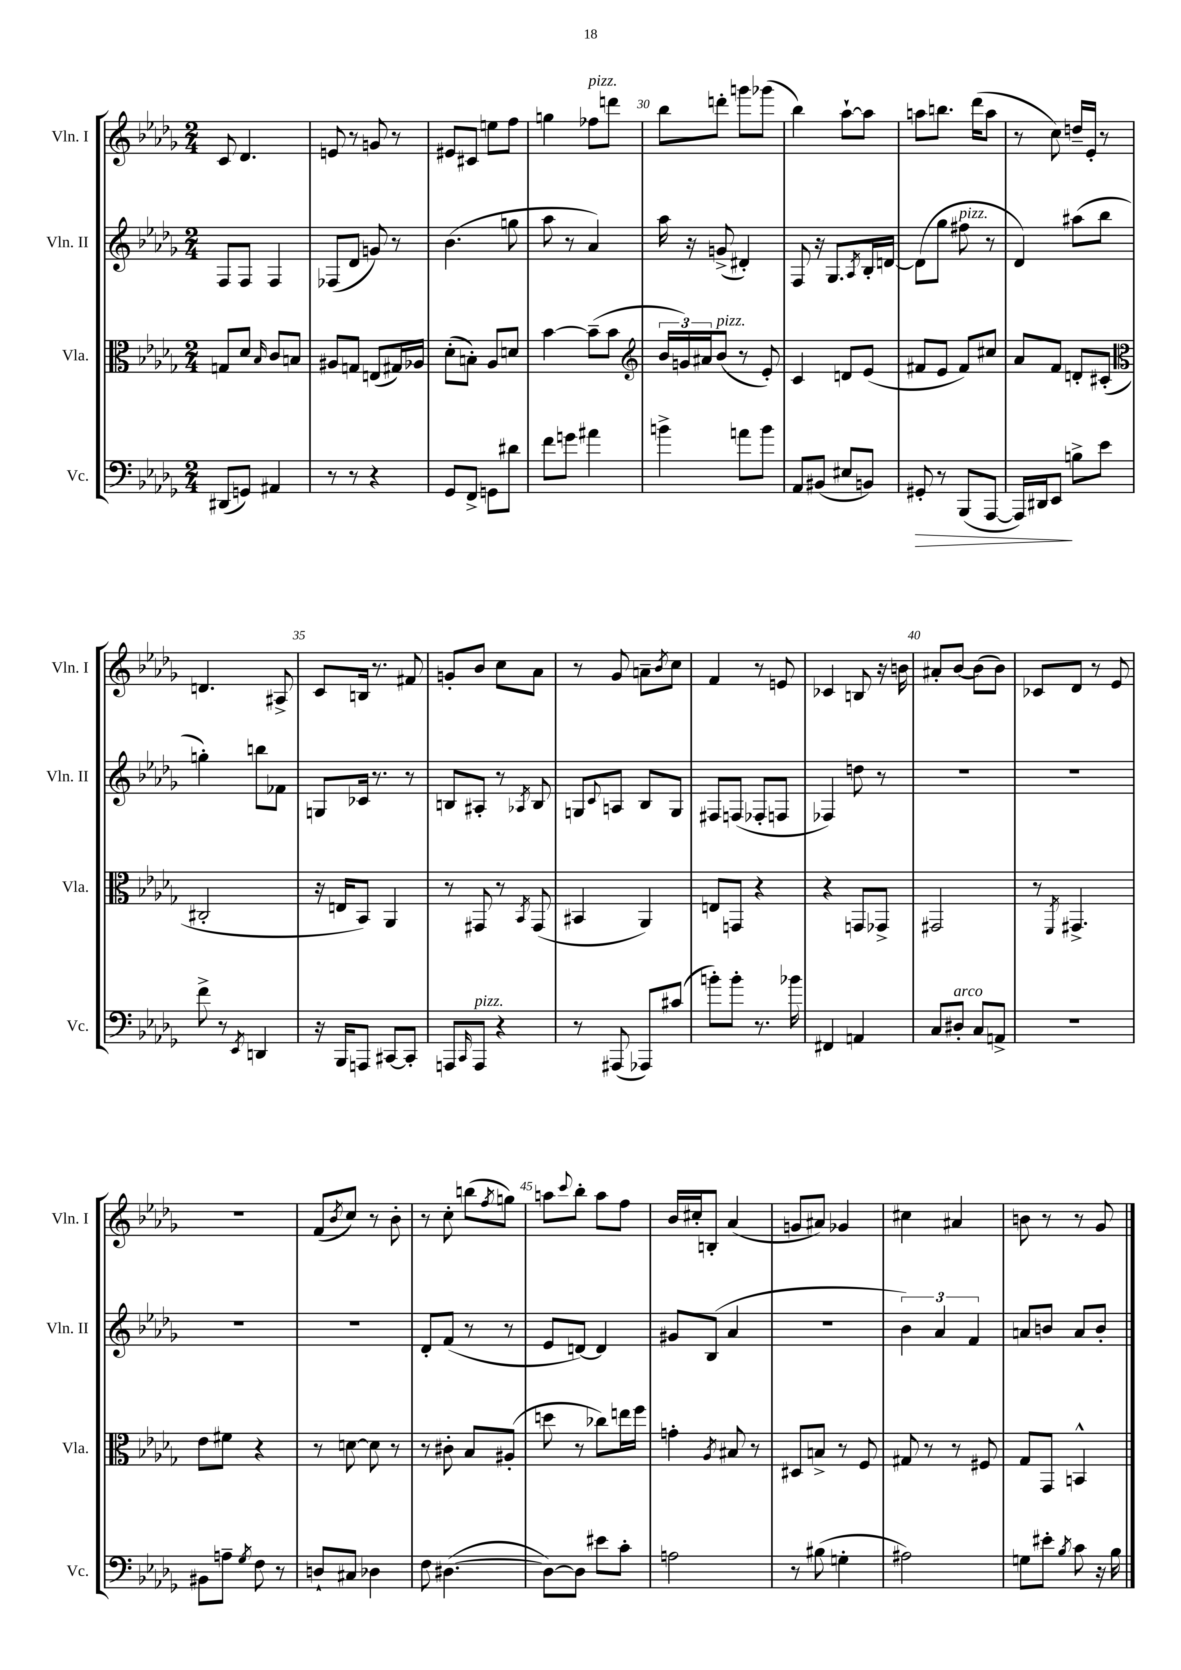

**kern	**kern	**kern	**kern
*staff4	*staff3	*staff2	*staff1
*clefF4	*clefC3	*clefG2	*clefG2
*k[b-e-a-d-g-]	*k[b-e-a-d-g-]	*k[b-e-a-d-g-]	*k[b-e-a-d-g-]
*M2/4	*M2/4	*M2/4	*M2/4
(8DD#	8G	8F	8c
8GG)	8d-	8F	4.d-
.	16qqB-	.	.
4AA#	8c	4F	.
.	8B	.	.
=	=	=	=
8r	8A#	(8F-	8e
8r	8G	8d-	8r
4r	(8E	8g)	8g
.	16G#)	8r	8r
.	16A-	.	.
=	=	=	=
8GG-	(8d-'	(4.b-	8e#
8FF^	8B')	.	8c#
8GG	8A-	.	8ee
8d#	8d	8gg	8ff
=	=	=	=
8f	[4b-	8aa-	4gg
8g	.	8r	.
4a#	(8b-~]	4a-)	8ff-
.	8b-	.	8ddd
=	=	=	=
*	*clefG2	*	*
4b^	24b-	16aa-	8bb-
.	24g)	.	.
.	.	16r	.
.	24a#	.	.
.	(8b-	(8g^	8ddd'
8a	8r	4d#')	8ggg
8b	8e-')	.	(8ggg-
=	=	=	=
8AA-	4c	8F	4bb-)
(8BB#	.	16r	.
.	.	8.G-	.
8E#	8d	.	[8aa-`
.	.	8qA-	.
8BB)	(8e-	16B-'	8aa-]
.	.	[16d	.
=	=	=	=
8GG#'	8f#	(8d]	8aa
8r	8e-	8gg-	8.bb
(8BBB-	8f#)	8ff#	.
.	.	.	(16ddd-
[8AAA-	8cc#	8r	8aa
=	=	=	=
16AAA-])	8a-	4d-)	8r
16DD#	.	.	.
8EE-	8f	.	8cc)
8B^	8d'	(8aa#	16dd~
.	.	.	16e-'
8e-	(8c#'	8bb-	8r
=	=	=	=
*	*clefC3	*	*
8f^	2C#'	4gg')	4.d
8r	.	.	.
8qEE-	.	.	.
4DD	.	8bb	.
.	.	8f-	8A#^
=	=	=	=
16r	16r	8G	8c
16BBB-	16E	.	.
8AAA	8BB-)	16c-	16B
.	.	8.r	8.r
[8CC#	4AA-	.	.
8CC#']	.	8r	8f#
=	=	=	=
8AAA	8r	8B	8g'
16qqCC	.	.	.
8AAA	8GG#	8A#'	8b-
4r	8r	8r	8cc
.	8qBB-	8qA-	.
.	(8GG#	8B	8a-
=	=	=	=
8r	4BB#	8G	8r
.	.	8qqc	.
(8AAA#	.	8A	8g-
8AAA-)	4AA-)	8B-	8a~
.	.	.	8qb-
(8c#	.	8G	8cc
=	=	=	=
8b')	8E	8F#	4f
8b'	8GG	(8F	.
8.r	4r	8F-'	8r
.	.	8F	8e
16b-	.	.	.
=	=	=	=
4FF#	4r	4F-)	4c-
4AA	8GG	8dd	8B
.	8GG-^	8r	16r
.	.	.	16b
=	=	=	=
8C	2GG#	2r	8a#'
8D#'	.	.	[8b-
8C	.	.	(8b-]
8AA^	.	.	8b-)
=	=	=	=
2r	8r	2r	8c-
.	8qFF	.	.
.	4.GG#^	.	8d-
.	.	.	8r
.	.	.	8e-
=	=	=	=
8BB#	8e-	2r	2r
8A~	8f#	.	.
8qG-	.	.	.
8F	4r	.	.
8r	.	.	.
=	=	=	=
8D`	8r	2r	(8f
.	.	.	8qb-
8C#	[8d	.	8cc)
4D-	8d]	.	8r
.	8r	.	8b-'
=	=	=	=
8F	8r	8d-'	8r
([4.D#	8c#'	(8f	8cc'
.	8B-	8r	(8bb
.	.	.	8qff
.	(8A#'	8r	8gg)
=	=	=	=
8D#_)	8dd	8e-	8aa
.	.	.	8qqccc
8D#]	8r	[8d)	8bb-'
8e#	8cc-)	4d]	8aa
8c'	16ee	.	8ff
.	16ff	.	.
=	=	=	=
2A	4g'	8g#	16b-
.	.	.	16cc#'
.	.	(8B-	8B'
.	8qA-	.	.
.	8B#	4a-	(4a-
.	8r	.	.
=	=	=	=
8r	8D#	2r	8g
(8B#	8B^	.	8a#)
4G'	8r	.	4g-
.	8F	.	.
=	=	=	=
2A#)	8G#	6b-)	4cc#
.	8r	.	.
.	.	6a-	.
.	8r	.	4a#
.	.	6f	.
.	8F#	.	.
=	=	=	=
8G	8G-	8a	8b
8e#'	8GG-	8b	8r
8qB-	.	.	.
8c	4BB^^	8a	8r
16r	.	8b'	8g-
16B-	.	.	.
==	==	==	==
*-	*-	*-	*-
